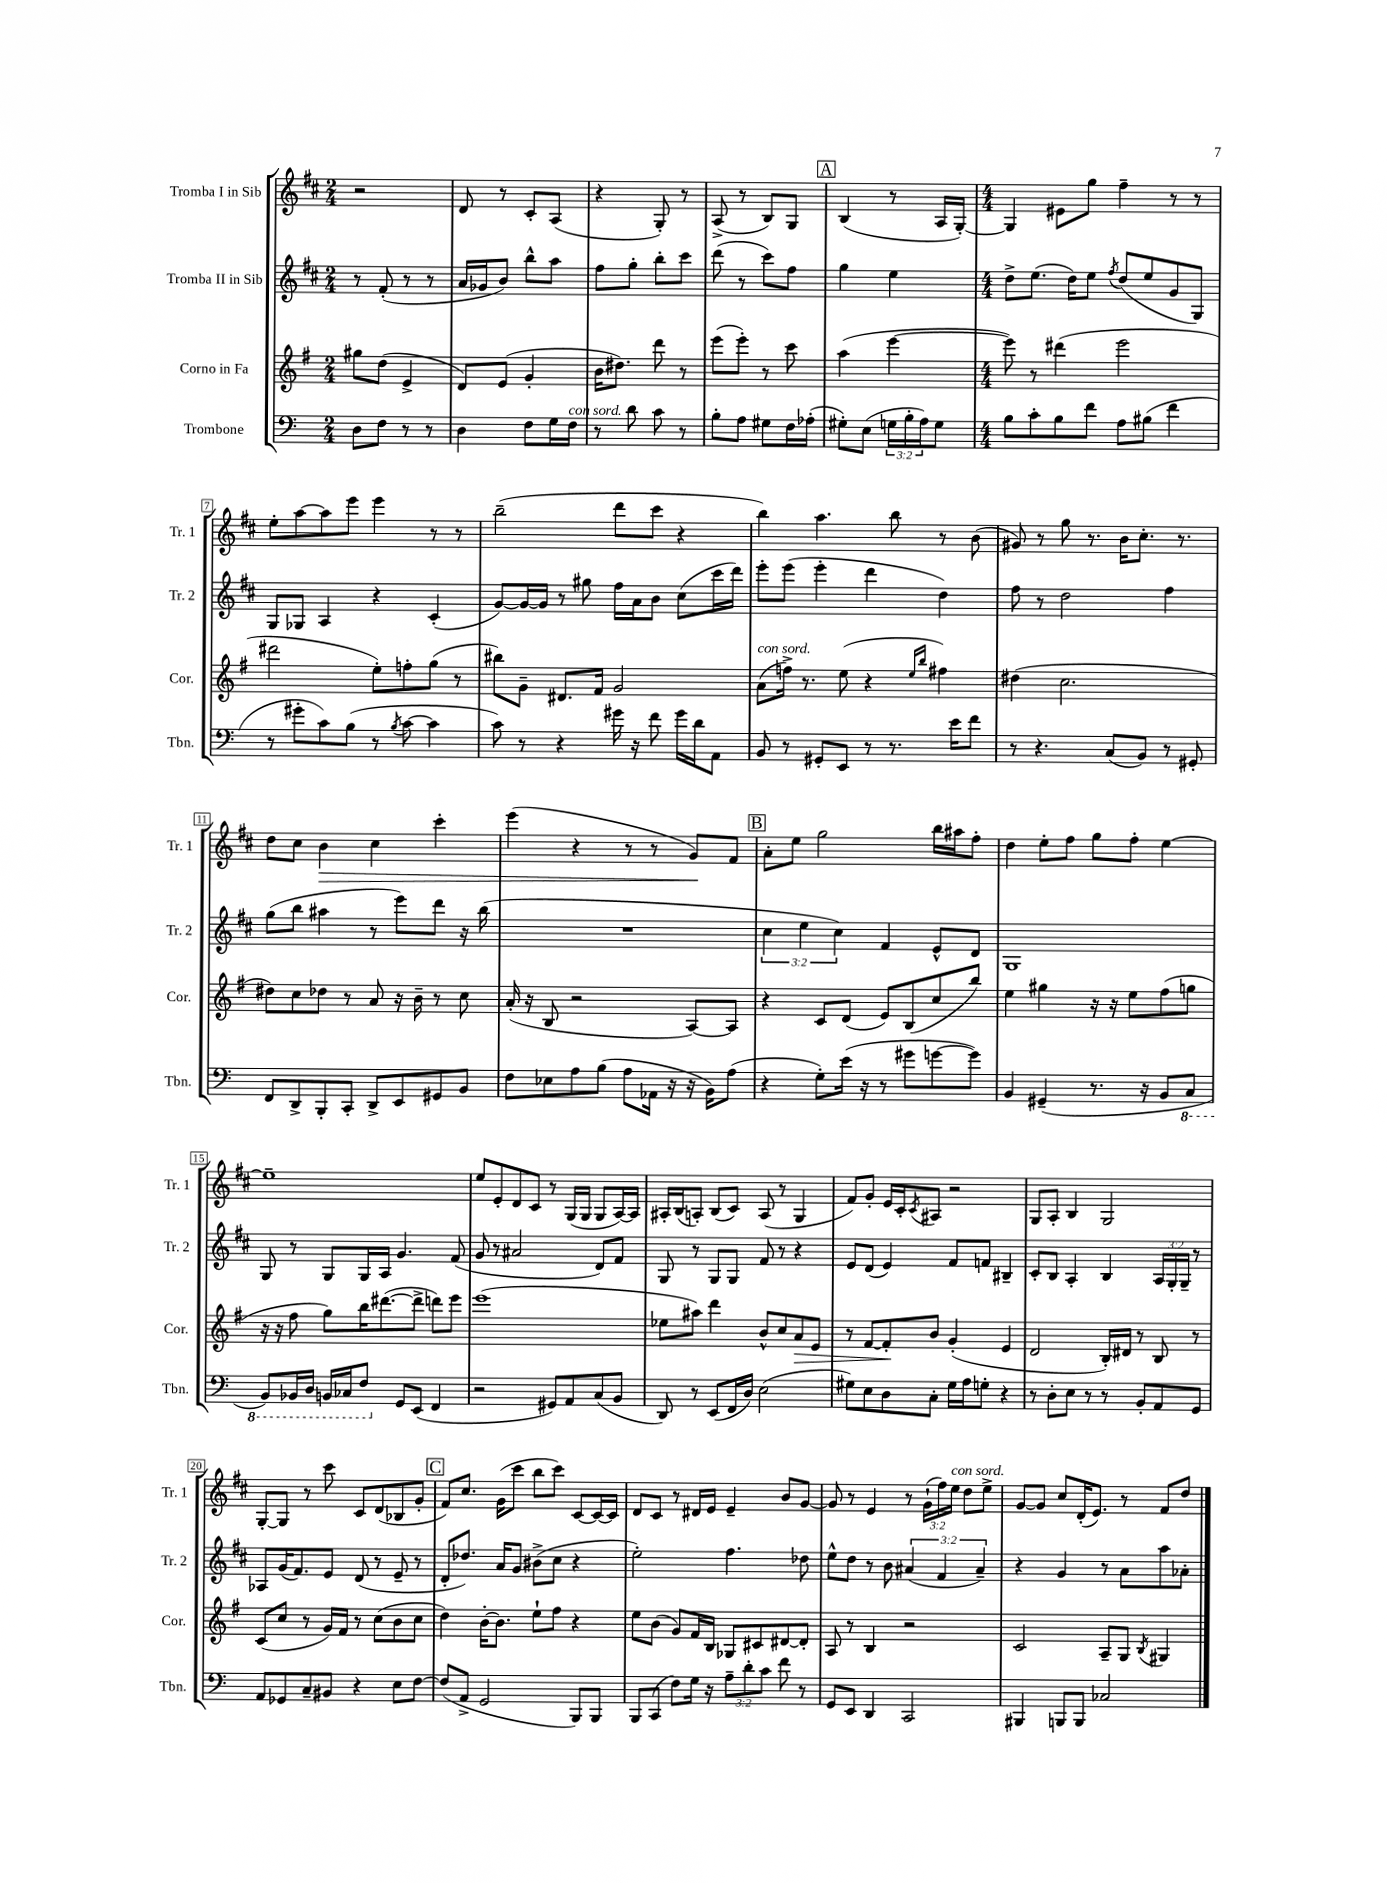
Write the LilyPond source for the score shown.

<<
\new StaffGroup <<
\new Staff = "s0" \with { instrumentName = "Tromba I in Sib" shortInstrumentName = "Tr. 1" } {
    \clef treble \key d \major \numericTimeSignature \time 2/4 \override Staff.TupletNumber.text = #tuplet-number::calc-fraction-text
    r2 |
    d'8 r8 cis'8-. a8( |
    r4 g8-.) r8 |
    a8->( r8 b8) g8 |
    \mark \markup { \box "A" } b4( r8 a16 g16~-.) |
    \numericTimeSignature \time 4/4 g4 eis'8 g''8 fis''4-- r8 r8 |
    e''8-. a''8~ a''8 e'''8 e'''4 r8 r8 |
    b''2--( d'''8 cis'''8 r4 |
    b''4) a''4. b''8 r8 b'8( |
    gis'8) r8 g''8 r8. b'16 cis''8.-. r8. |
    d''8 cis''8 b'4\> cis''4 cis'''4-. |
    e'''4( r4 r8 r8 g'8\!) fis'8 |
    \mark \markup { \box "B" } a'8-. e''8 g''2 b''16 ais''16 fis''8-. |
    d''4 e''8-. fis''8 g''8 fis''8-. e''4~ |
    e''1-- |
    e''8 e'8-. d'8 cis'8 r8 g16( g16 g8 a16~) a16 |
    ais16-. b16( a8-.) b8( cis'8) a8( r8 g4 |
    fis'8) g'8-. e'16 cis'16-. \acciaccatura { cis'8 } ais8 r2 |
    g8 a8-. b4 g2 |
    g8~-. g8 r8 cis'''8 cis'8 d'8( bes8 g'8-. |
    \mark \markup { \box "C" } fis'8) cis''8. g'16( cis'''8 b''8 cis'''8) cis'8~ cis'16~ cis'16 |
    d'8 cis'8 r8 dis'16 e'16 e'4-- b'8 g'8~ |
    g'8 r8 e'4 r8 \tuplet 3/2 { g'16-!( fis''16) e''16^\markup { \italic "con sord." } } d''8 e''8-> |
    g'8~ g'8 cis''8 d'16-.( e'8.) r8 fis'8 d''8 \bar "|." |
}
\new Staff = "s1" \with { instrumentName = "Tromba II in Sib" shortInstrumentName = "Tr. 2" } {
    \clef treble \key d \major \numericTimeSignature \time 2/4 \override Staff.TupletNumber.text = #tuplet-number::calc-fraction-text
    r8 fis'8-.( r8 r8 |
    a'16 ges'16 b'8) b''8-^ a''8 |
    fis''8 g''8-. b''8-. cis'''8 |
    d'''8( r8 cis'''8) fis''8 |
    \mark \markup { \box "A" } g''4 e''4 |
    \numericTimeSignature \time 4/4 d''8-> e''8.( d''16) e''8 \acciaccatura { fis''8 } d''8( e''8 g'8 g8) |
    g8 ges8 a4 r4 cis'4-.( |
    g'8~) g'16~ g'16 r8 gis''8 fis''16 a'16 b'8 cis''8( cis'''16 d'''16) |
    e'''8-. e'''8( e'''4-. d'''4 d''4) |
    fis''8 r8 d''2 fis''4 |
    g''8( b''8 ais''4 r8 e'''8) d'''8 r16 b''16( |
    R1 |
    \mark \markup { \box "B" } \tuplet 3/2 { cis''4 e''4 cis''4) } fis'4 e'8-^ d'8 |
    g1 |
    g8 r8 g8 g16 a16 g'4. fis'8( |
    g'8 r8 ais'2 d'8) fis'8 |
    g8 r8 g8 g8 fis'8 r8 r4 |
    e'8 d'8( e'4) fis'8 f'8 bis4-- |
    cis'8-. b8 a4-. b4 \tuplet 3/2 { a16 g16-. g16-- } r8 |
    aes8 g'16( fis'8.) e'8 d'8( r8 e'8-- r8 |
    \mark \markup { \box "C" } d'8-. des''8.) a'16 g'8 bis'8->( cis''8 r4 |
    e''2-.) fis''4. des''8 |
    e''8-^ d''8 r8 b'8 \tuplet 3/2 { ais'4( fis'4 ais'4--) } |
    r4 g'4 r8 a'8 a''8 aes'8-. \bar "|." |
}
\new Staff = "s2" \with { instrumentName = "Corno in Fa" shortInstrumentName = "Cor." } {
    \clef treble \key g \major \numericTimeSignature \time 2/4
    gis''8 d''8( e'4-> |
    d'8) e'8( g'4-. |
    b'16 dis''8.) d'''8 r8 |
    e'''8( e'''8-.) r8 c'''8 |
    \mark \markup { \box "A" } a''4( e'''4~ |
    \numericTimeSignature \time 4/4 e'''8) r8 dis'''4( e'''2 |
    dis'''2 e''8-.) f''8-. g''8( r8 |
    bis''8) g'8-- dis'8. fis'16 g'2 |
    a'8^\markup { \italic "con sord." }( f''16->) r8. e''8( r4 \grace { e''16 b''16 } fis''4) |
    dis''4( c''2. |
    dis''8) c''8 des''8 r8 a'8 r16 b'16-- r8 c''8 |
    a'16-.( r16 b8 r2 a8~) a8 |
    \mark \markup { \box "B" } r4 c'8 d'8( e'8) b8( c''8 b''8) |
    e''4 gis''4 r16 r16 e''8 fis''8( g''8 |
    r16 r16 fis''8 g''8) b''16 dis'''8.~( dis'''8-> d'''8) e'''8 |
    e'''1( |
    ees''8 ais''8) d'''4 b'8-^ c''8 a'8\> e'8 |
    r8 fis'8~ fis'8-.\! b'8 g'4-.( e'4 |
    d'2 b16-.) dis'16 r8 b8 r8 |
    c'8( c''8 r8 g'16) fis'16 r8 c''8( b'8 c''8 |
    \mark \markup { \box "C" } d''4) b'16~-. b'8. e''8-! fis''8 r4 |
    e''8 b'8( g'8) fis'16 b16 ges8 cis'8 dis'8~ dis'8-. |
    a8 r8 b4 r2 |
    c'2 a8-- g8 \acciaccatura { b8 } gis4 \bar "|." |
}
\new Staff = "s3" \with { instrumentName = "Trombone" shortInstrumentName = "Tbn." } {
    \clef bass \key c \major \numericTimeSignature \time 2/4 \override Staff.TupletNumber.text = #tuplet-number::calc-fraction-text
    d8 f8 r8 r8 |
    d4 f8 g16 f16^\markup { \italic "con sord." } |
    r8 d'8 c'8 r8 |
    b8-. a8 gis8 f16 aes16-.( |
    \mark \markup { \box "A" } gis8-.) e8( \tuplet 3/2 { g16 b16-. a16) } g8 |
    \numericTimeSignature \time 4/4 b8 c'8-. b8 f'8 a8 bis8( f'4 |
    r8 gis'8-. c'8) b8( r8 \acciaccatura { b8 } c'8~ c'4 |
    c'8) r8 r4 gis'16 r16 f'8 gis'16 d'16 a,8 |
    b,8 r8 gis,8-. e,8 r8 r8. e'16 f'8 |
    r8 r4. c8( b,8) r8 gis,8-. |
    f,8 d,8-> b,,8-. c,8-. d,8-> e,8 gis,8 b,8 |
    f8 ees8 a8 b8( a8 aes,16 r16 r16 b,16) a8( |
    \mark \markup { \box "B" } r4 g8-.) e'16( r16 r8 gis'8 g'8~ g'8) |
    b,4 gis,4--( r8. r16 b,8 \ottava #-1 c,8 |
    b,,8) bes,,16 d,16 b,,16 ces,16 f,8 \ottava #0 g,8 e,8( f,4 |
    r2 gis,8) a,8 c8( b,8 |
    d,8) r8 e,8( f,16 d16) e2( |
    gis8) e8 d8 c8-. gis16 a16 g8-. r4 |
    r8 d8-. e8 r8 r8 b,8-. a,8 g,8 |
    a,8 ges,8 c8-- bis,8 r4 e8 f8~ |
    \mark \markup { \box "C" } f8( a,8-> g,2 b,,8) b,,8 |
    b,,8 c,8( f8) g16 r16 \tuplet 3/2 { a8-- d'8-. c'8 } f'8 r8 |
    g,8 e,8 d,4 c,2 |
    bis,,4 b,,8 b,,8 ces2 \bar "|." |
}
>>
>>
\layout { \context { \Score \override BarNumber.stencil = #(make-stencil-boxer 0.1 0.3 ly:text-interface::print) } }
